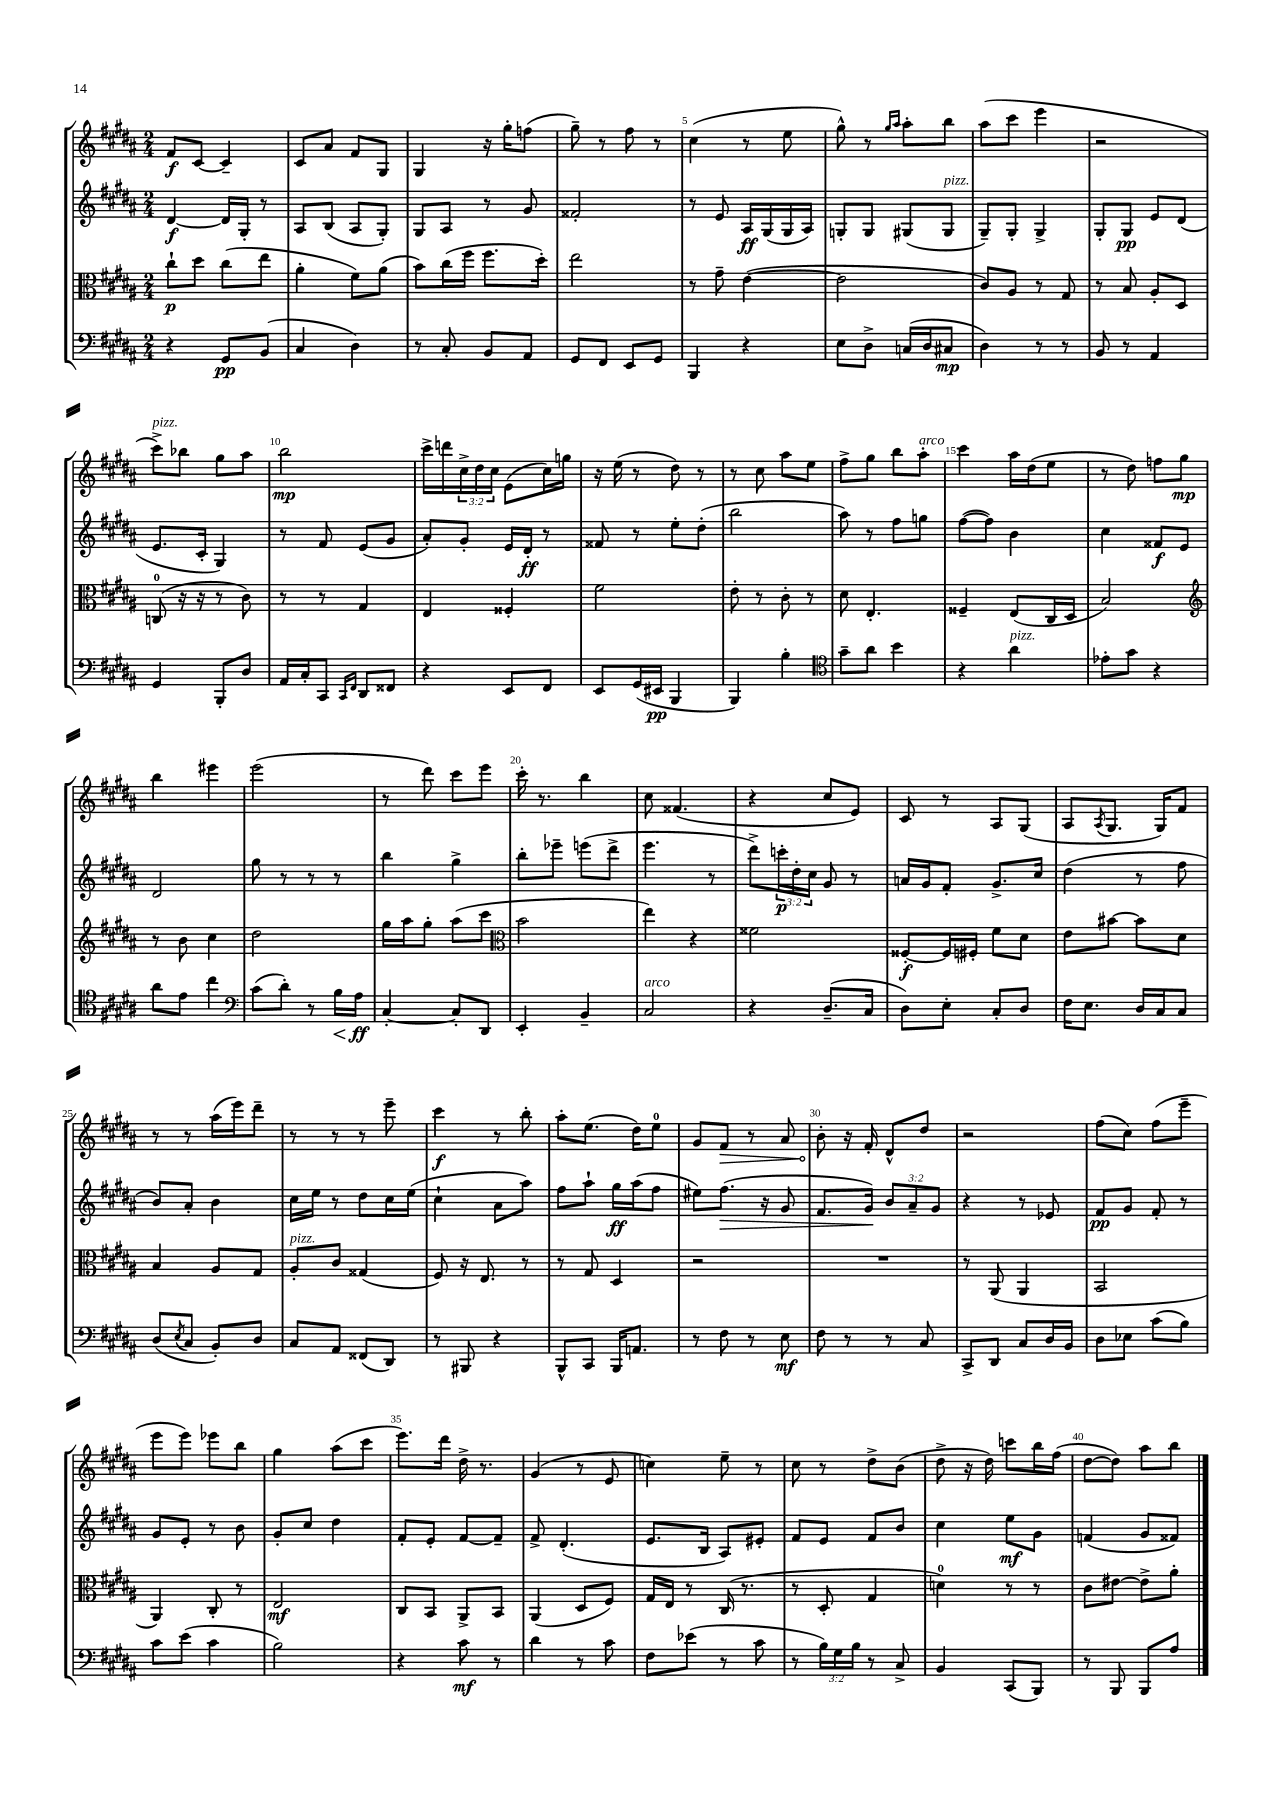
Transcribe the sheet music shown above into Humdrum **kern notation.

**kern	**dynam	**kern	**dynam	**kern	**dynam	**kern	**dynam
*part4	*part4	*part3	*part3	*part2	*part2	*part1	*part1
*staff4	*staff4	*staff3	*staff3	*staff2	*staff2	*staff1	*staff1
*clefF4	*	*clefC3	*	*clefG2	*	*clefG2	*
*k[f#c#g#d#a#]	*	*k[f#c#g#d#a#]	*	*k[f#c#g#d#a#]	*	*k[f#c#g#d#a#]	*
*M2/4	*	*M2/4	*	*M2/4	*	*M2/4	*
=1	=1	=1	=1	=1	=1	=1	=1
4r	.	8cc#`\L	p	[4d#/	f	8f#/L	f
.	.	8dd#\J	.	.	.	[8c#/J	.
8GG#/L	pp	(8cc#\L	.	16d#/LL]	.	4c#~/]	.
.	.	.	.	16G#'/JJ	.	.	.
(8BB/J	.	8ee\J	.	8r	.	.	.
=2	=2	=2	=2	=2	=2	=2	=2
4C#/	.	4a#'\	.	8A#/L	.	8c#/L	.
.	.	.	.	(8B/J	.	8a#/J	.
4D#\)	.	8f#\L)	.	8A#/L	.	8f#/L	.
.	.	(8a#\J	.	8G#'/J)	.	8G#/J	.
=3	=3	=3	=3	=3	=3	=3	=3
8r	.	8b\L)	.	8G#/L	.	4G#/	.
8C#'/	.	(16cc#\L	.	8A#/J	.	.	.
.	.	16ff#\JJ	.	.	.	.	.
8BB/L	.	8.ff#\L	.	8r	.	16r	.
.	.	.	.	.	.	16gg#'\KL	.
8AA#/J	.	.	.	8g#/	.	(8ffn\J	.
.	.	16dd#'\Jk)	.	.	.	.	.
=4	=4	=4	=4	=4	=4	=4	=4
8GG#/L	.	2ee\	.	2f##X'/	.	8gg#~\)	.
8FF#/J	.	.	.	.	.	8r	.
8EE/L	.	.	.	.	.	8ff#\	.
8GG#/J	.	.	.	.	.	8r	.
=5	=5	=5	=5	=5	=5	=5	=5
4BBB/	.	8r	.	8r	.	(4cc#\	.
.	.	8g#~\	.	8e/	.	.	.
4r	.	([4e\	.	16A#/LL	ff	8r	.
.	.	.	.	(16G#/	.	.	.
.	.	.	.	16G#/	.	8ee\	.
.	.	.	.	16A#/JJ)	.	.	.
=6	=6	=6	=6	=6	=6	=6	=6
8E\L	.	2e\]	.	8Gn'/L	.	8gg#^^\)	.
8D#^\J	.	.	.	8G/J	.	8r	.
.	.	.	.	.	.	16qqgg#/LL	.
.	.	.	.	.	.	16qqaa#/JJ	.
(16Cn/LL	.	.	.	(8G#X/L	.	8aa#'\L	.
16D#/J	.	.	.	.	.	.	.
!	!	!	!	!LO:TX:a:i:t=pizz.	!	!	!
8C#X/J	mp	.	.	8G#/J	.	8bb\J	.
=7	=7	=7	=7	=7	=7	=7	=7
4D#\)	.	8c#/L)	.	8G#~/L)	.	(8aa#\L	.
.	.	8A#/J	.	8G#'/J	.	8ccc#\J	.
8r	.	8r	.	4G#^/	.	4eee\	.
8r	.	8G#/	.	.	.	.	.
=8	=8	=8	=8	=8	=8	=8	=8
8BB/	.	8r	.	8G#'/L	.	2r	.
8r	.	8B/	.	8G#/J	pp	.	.
4AA#/	.	8A#'/L	.	8e/L	.	.	.
.	.	8D#/J	.	(8d#/J	.	.	.
!!LO:LB:g=z
=9	=9	=9	=9	=9	=9	=9	=9
!	!	!	!	!	!	!LO:TX:a:i:t=pizz.	!
4GG#/	.	(8Cn/	.	8.e/L	.	8ccc#^\L)	.
.	.	16r	.	.	.	8bb-X\J	.
.	.	16r	.	16c#'/Jk	.	.	.
8BBB'/L	.	8r	.	4G#/)	.	8gg#\L	.
8D#/J	.	8c#\)	.	.	.	8aa#\J	.
=10	=10	=10	=10	=10	=10	=10	=10
16AA#/LL	.	8r	.	8r	.	2bb\	mp
16C#'/J	.	.	.	.	.	.	.
8CC#/J	.	8r	.	8f#/	.	.	.
16qqCC#/LL	.	.	.	.	.	.	.
16qqFF#/JJ	.	.	.	.	.	.	.
8DD#/L	.	4G#/	.	(8e/L	.	.	.
8FF##X/J	.	.	.	8g#/J	.	.	.
=11	=11	=11	=11	=11	=11	=11	=11
4r	.	4E/	.	8a#'/L)	.	16ccc#^\LL	.
.	.	.	.	.	.	16dddn\	.
.	.	.	.	8g#'/J	.	24cc#^\	.
.	.	.	.	.	.	24dd#\	.
.	.	.	.	.	.	24cc#\JJ	.
8EE/L	.	4F##X'/	.	16e/LL	.	(8e\L	.
.	.	.	.	16d#'/JJ	ff	.	.
8FF#/J	.	.	.	8r	.	16cc#\L)	.
.	.	.	.	.	.	16ggn\JJ	.
=12	=12	=12	=12	=12	=12	=12	=12
8EE/L	.	2f#\	.	8f##X/	.	16r	.
.	.	.	.	.	.	(16ee\	.
(16GG#/L	.	.	.	8r	.	8r	.
16EE#X/JJ	pp	.	.	.	.	.	.
4BBB/	.	.	.	8ee'\L	.	8dd#\)	.
.	.	.	.	(8dd#'\J	.	8r	.
=13	=13	=13	=13	=13	=13	=13	=13
4BBB/)	.	8e'\	.	2bb\	.	8r	.
.	.	8r	.	.	.	8cc#\	.
4B'\	.	8c#'\	.	.	.	8aa#\L	.
.	.	8r	.	.	.	8ee\J	.
=14	=14	=14	=14	=14	=14	=14	=14
*clefC4	*	*	*	*	*	*	*
8g#~\L	.	8d#\	.	8aa#\)	.	8ff#^\L	.
8a#\J	.	4.E'/	.	8r	.	8gg#\J	.
4b\	.	.	.	8ff#\L	.	8bb\L	.
!	!	!	!	!	!	!LO:TX:a:i:t=arco	!
.	.	.	.	8ggn\J	.	8aa#'\J	.
=15	=15	=15	=15	=15	=15	=15	=15
4r	.	4F##X~/	.	([8ff#\L	.	4ccc#\	.
.	.	.	.	8ff#\J])	.	.	.
!LO:TX:a:i:t=pizz.	!	!	!	!	!	!	!
4a#\	.	(8E/L	.	4b\	.	16aa#\LL	.
.	.	.	.	.	.	(16dd#\J	.
.	.	16C#/L	.	.	.	8ee\J	.
.	.	16D#/JJ	.	.	.	.	.
=16	=16	=16	=16	=16	=16	=16	=16
8e-X'\L	.	2B/)	.	4cc#\	.	8r	.
8g#\J	.	.	.	.	.	8dd#\)	.
4r	.	.	.	8f##X/L	f	8ffn\L	.
.	.	.	.	8e/J	.	8gg#\J	mp
!!LO:LB:g=z
=17	=17	=17	=17	=17	=17	=17	=17
*	*	*clefG2	*	*	*	*	*
8a#\L	.	8r	.	2d#/	.	4bb\	.
8e\J	.	8b\	.	.	.	.	.
4cc#\	.	4cc#\	.	.	.	4eee#X\	.
=18	=18	=18	=18	=18	=18	=18	=18
*clefF4	*	*	*	*	*	*	*
(8c#\L	.	2dd#\	.	8gg#\	.	(2eee\	.
8d#'\J)	.	.	.	8r	.	.	.
8r	.	.	.	8r	.	.	.
!	!LO:HP:b	!	!	!	!	!	!
16B\LL	<	.	.	8r	.	.	.
16A#\JJ	ff	.	.	.	.	.	.
.	[	.	.	.	.	.	.
=19	=19	=19	=19	=19	=19	=19	=19
[4C#'/	.	16gg#\LL	.	4bb\	.	8r	.
.	.	16aa#\J	.	.	.	.	.
.	.	8gg#'\J	.	.	.	8ddd#\)	.
8C#'/L]	.	(8aa#\L	.	4gg#^\	.	8ccc#\L	.
8DD#/J	.	8ccc#\J	.	.	.	8eee\J	.
=20	=20	=20	=20	=20	=20	=20	=20
*	*	*clefC3	*	*	*	*	*
4EE'/	.	2b\	.	8bb'\L	.	16ccc#'\	.
.	.	.	.	.	.	8.r	.
.	.	.	.	8eee-X~\J	.	.	.
4BB~/	.	.	.	(8eeen\L	.	4bb\	.
.	.	.	.	8ddd#^\J	.	.	.
=21	=21	=21	=21	=21	=21	=21	=21
!LO:TX:a:i:t=arco	!	!	!	!	!	!	!
2C#/	.	4ee\)	.	4.eee\	.	8cc#\	.
.	.	.	.	.	.	(4.f##X/	.
.	.	4r	.	.	.	.	.
.	.	.	.	8r	.	.	.
=22	=22	=22	=22	=22	=22	=22	=22
4r	.	2f##X\	.	8ddd#^\L)	.	4r	.
.	.	.	.	24cccn'\L	p	.	.
.	.	.	.	24dd#'\	.	.	.
.	.	.	.	24cc#\JJ	.	.	.
(8.D#~/L	.	.	.	8g#/	.	8cc#/L	.
.	.	.	.	8r	.	8e/J)	.
16C#/Jk	.	.	.	.	.	.	.
=23	=23	=23	=23	=23	=23	=23	=23
8D#\L)	.	[8F##X'/L	f	16an/LL	.	8c#/	.
.	.	.	.	16g#/J	.	.	.
8E'\J	.	16F##/L]	.	8f#'/J	.	8r	.
.	.	16F#X'/JJ	.	.	.	.	.
8C#'/L	.	8f#\L	.	8.g#^/L	.	8A#/L	.
8D#/J	.	8d#\J	.	.	.	(8G#/J	.
.	.	.	.	16cc#/Jk	.	.	.
=24	=24	=24	=24	=24	=24	=24	=24
16F#\KL	.	8e\L	.	(4dd#\	.	8A#/L	.
8.E\J	.	.	.	.	.	.	.
.	.	.	.	.	.	8qA#/	.
.	.	[8b#X\J	.	.	.	8.G#/J	.
16D#/LL	.	8b#\L]	.	8r	.	.	.
16C#/J	.	.	.	.	.	16G#/KL)	.
8C#/J	.	8d#\J	.	8ff#\	.	8f#/J	.
!!LO:LB:g=z
=25	=25	=25	=25	=25	=25	=25	=25
(8D#/L	.	4B/	.	8b/L)	.	8r	.
8qE/	.	.	.	.	.	.	.
8C#/J	.	.	.	8a#'/J	.	8r	.
8BB'/L)	.	8A#/L	.	4b\	.	(16aa#\LL	.
.	.	.	.	.	.	16eee\J)	.
8D#/J	.	8G#/J	.	.	.	8ddd#~\J	.
=26	=26	=26	=26	=26	=26	=26	=26
!	!	!LO:TX:a:i:t=pizz.	!	!	!	!	!
8C#/L	.	8A#'/L	.	16cc#\LL	.	8r	.
.	.	.	.	16ee\JJ	.	.	.
8AA#/J	.	8c#/J	.	8r	.	8r	.
(8FF##X/L	.	(4G##X/	.	8dd#\L	.	8r	.
8DD#/J)	.	.	.	16cc#\L	.	8eee~\	.
.	.	.	.	(16ee\JJ	.	.	.
=27	=27	=27	=27	=27	=27	=27	=27
8r	.	8F#/)	.	4cc#`\	.	4ccc#\	f
8BBB#X/	.	16r	.	.	.	.	.
.	.	8.E/	.	.	.	.	.
4r	.	.	.	8a#\L	.	8r	.
.	.	8r	.	8aa#\J)	.	8bb'\	.
=28	=28	=28	=28	=28	=28	=28	=28
8BBB^^/L	.	8r	.	8ff#\L	.	8aa#'\L	.
8CC#/J	.	8G#/	.	8aa#`\J	.	(8.ee\J	.
16BBB/KL	.	4D#/	.	16gg#\LL	ff	.	.
8.AAn/J	.	.	.	(16aa#\J	.	16dd#\KL)	.
.	.	.	.	8ff#\J	.	8ee\J	.
=29	=29	=29	=29	=29	=29	=29	=29
8r	.	2r	.	8ee#X\L)	.	8g#/L	.
!	!	!	!	!	!LO:HP:b	!	!LO:HP:b
8F#\	.	.	.	(8.ff#\J	>	8f#/J	>
8r	.	.	.	.	.	8r	.
.	.	.	.	16r	.	.	.
8E\	mf	.	.	8g#/	.	8a#/	.
=30	=30	=30	=30	=30	=30	=30	=30
8F#\	.	2r	.	8.f#/L	.	8b'\	.
8r	.	.	.	.	.	16r	]
.	.	.	.	16g#/Jk)	.	16f#'/	.
8r	.	.	.	12b/L	]	8d#^^/L	.
.	.	.	.	12a#~/	.	.	.
8C#/	.	.	.	.	.	8dd#/J	.
.	.	.	.	12g#/J	.	.	.
=31	=31	=31	=31	=31	=31	=31	=31
8CC#^/L	.	8r	.	4r	.	2r	.
8DD#/J	.	(8AA#/	.	.	.	.	.
8C#/L	.	4AA#/	.	8r	.	.	.
16D#/L	.	.	.	8e-X/	.	.	.
16BB/JJ	.	.	.	.	.	.	.
=32	=32	=32	=32	=32	=32	=32	=32
8D#\L	.	2BB/	.	8f#/L	pp	(8ff#\L	.
8E-X\J	.	.	.	8g#/J	.	8cc#\J)	.
(8c#\L	.	.	.	8f#'/	.	(8ff#\L	.
8B\J)	.	.	.	8r	.	8eee~\J	.
!!LO:LB:g=z
=33	=33	=33	=33	=33	=33	=33	=33
8c#\L	.	4AA#/)	.	8g#/L	.	8eee\L	.
(8e\J	.	.	.	8e'/J	.	8eee\J)	.
4c#\	.	8C#'/	.	8r	.	8eee-X\L	.
.	.	8r	.	8b\	.	8bb\J	.
=34	=34	=34	=34	=34	=34	=34	=34
2B\)	.	2E/	mf	8g#'/L	.	4gg#\	.
.	.	.	.	8cc#/J	.	.	.
.	.	.	.	4dd#\	.	(8aa#\L	.
.	.	.	.	.	.	8ccc#\J	.
=35	=35	=35	=35	=35	=35	=35	=35
4r	.	8C#/L	.	8f#'/L	.	8.eee\L)	.
.	.	8BB/J	.	8e'/J	.	.	.
.	.	.	.	.	.	16ddd#\Jk	.
8c#\	mf	8AA#^/L	.	[8f#/L	.	16dd#^\	.
.	.	.	.	.	.	8.r	.
8r	.	8BB/J	.	8f#~/J]	.	.	.
=36	=36	=36	=36	=36	=36	=36	=36
4d#\	.	(4AA#/	.	8f#^/	.	(4g#/	.
.	.	.	.	(4.d#'/	.	.	.
8r	.	8D#/L	.	.	.	8r	.
8c#\	.	8F#/J)	.	.	.	8e/	.
=37	=37	=37	=37	=37	=37	=37	=37
8F#\L	.	16G#/LL	.	8.e/L	.	4ccn\)	.
.	.	16E/JJ	.	.	.	.	.
(8e-X\J	.	8r	.	.	.	.	.
.	.	.	.	16B/Jk	.	.	.
8r	.	(16C#/	.	8A#/L)	.	8ee~\	.
.	.	8.r	.	.	.	.	.
8c#\	.	.	.	8e#X'/J	.	8r	.
=38	=38	=38	=38	=38	=38	=38	=38
8r	.	8r	.	8f#/L	.	8cc#\	.
24B\LL)	.	8D#'/	.	8e/J	.	8r	.
24G#\	.	.	.	.	.	.	.
24B\JJ	.	.	.	.	.	.	.
8r	.	4G#/	.	8f#/L	.	8dd#^\L	.
8C#^/	.	.	.	8b/J	.	(8b\J	.
=39	=39	=39	=39	=39	=39	=39	=39
4BB/	.	4dn\)	.	4cc#\	.	8dd#^\	.
.	.	.	.	.	.	16r	.
.	.	.	.	.	.	16dd#\)	.
(8CC#/L	.	8r	.	8ee\L	mf	8cccn\L	.
8BBB/J)	.	8r	.	8g#\J	.	16bb\L	.
.	.	.	.	.	.	(16ff#\JJ	.
=40	=40	=40	=40	=40	=40	=40	=40
8r	.	8c#\L	.	(4fn/	.	[8dd#\L	.
8BBB/	.	[8e#X\J	.	.	.	8dd#\J])	.
8BBB/L	.	8e#^\L]	.	8g#/L	.	8aa#\L	.
8A#/J	.	8a#'\J	.	8f##X/J)	.	8bb\J	.
==	==	==	==	==	==	==	==
*-	*-	*-	*-	*-	*-	*-	*-
